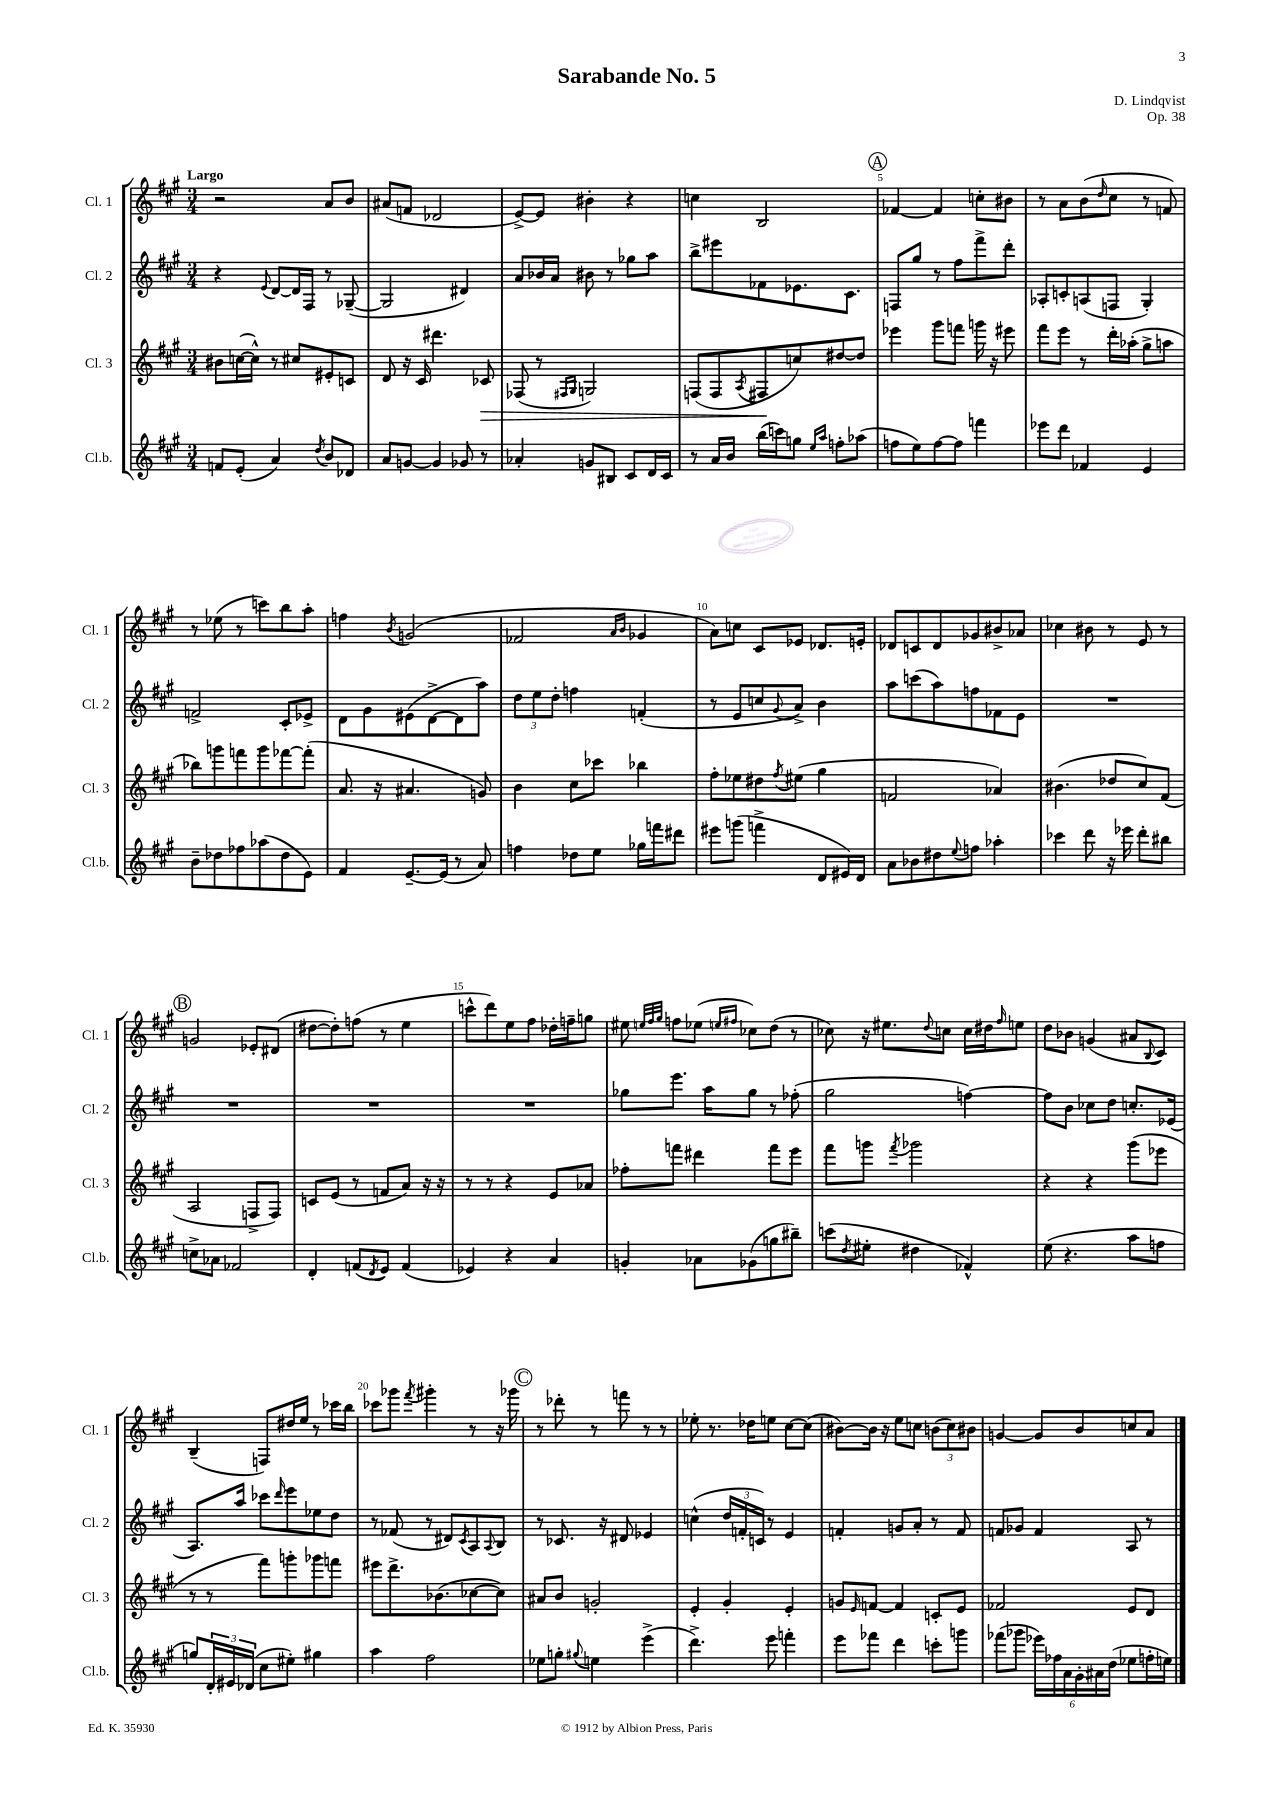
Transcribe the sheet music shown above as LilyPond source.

\header { title = "Sarabande No. 5" composer = "D. Lindqvist" opus = "Op. 38" }
<<
\new StaffGroup <<
\new Staff = "s0" \with { instrumentName = "Cl. 1" shortInstrumentName = "Cl. 1" } {
    \clef treble \key a \major \numericTimeSignature \time 3/4 \tempo "Largo"
    r2 a'8 b'8 |
    ais'8( f'8 des'2 |
    e'8~->) e'8 bis'4-. r4 |
    c''4 b2 |
    \mark \markup { \circle "A" } fes'4~ fes'4 c''8-. bis'8 |
    r8 a'8 b'8( \grace { d''16 } cis''8 r8 f'8) |
    r8 ees''8( r8 c'''8) b''8 a''8-. |
    f''4 \acciaccatura { b'8 } g'2( |
    fes'2 \grace { a'16 b'16 } ges'4 |
    a'8) c''8 cis'8 ees'8 des'8. e'16-. |
    des'8 c'8 des'8 ges'8 bis'8-> aes'8 |
    ces''4 bis'8 r8 e'8 r8 |
    \mark \markup { \circle "B" } g'2 ees'8-. dis'8( |
    dis''8~ dis''8-.) f''8( r8 e''4 |
    c'''8-^ d'''8) e''8 fis''8 des''16-. f''16-- g''8 |
    eis''8 \grace { e''32 fis''32 gis''32 } f''8 ees''8( \grace { e''16 fis''16 } ces''8) d''8( r8 |
    ces''8) r16 eis''8. \appoggiatura { d''8 } c''8 c''16 dis''16 \grace { fis''16 } e''8 |
    d''8 bes'8 g'4( ais'8 \appoggiatura { b8 } cis'8) |
    b4--( f8) dis''16 e''16 r8 ces'''16 b''16 |
    ces'''8 ges'''8 \acciaccatura { fis'''8 } gis'''4-. r8 r16 ges'''16 |
    \mark \markup { \circle "C" } r8 des'''8-. r8 f'''8 r8 r8 |
    ees''8-. r8. des''16 e''8 cis''8~ cis''8( |
    bis'8~) bis'16 r16 e''8 c''8 \tuplet 3/2 { b'8( c''8) bis'8 } |
    g'4~ g'8 b'8 c''8 a'8 \bar "|." |
}
\new Staff = "s1" \with { instrumentName = "Cl. 2" shortInstrumentName = "Cl. 2" } {
    \clef treble \key a \major \numericTimeSignature \time 3/4
    r4 \appoggiatura { e'8 } d'8~ d'16 fis16 r8 ges8~--( |
    ges2 dis'4) |
    a'8 bes'16 a'16 bis'8 r8 ges''8 a''8 |
    b''8-> eis'''8 fes'8 ees'8. cis'8. |
    \mark \markup { \circle "A" } f8 gis''8 r8 fis''8 fis'''8-> d'''8-. |
    aes8-. c'8-. a8( f8 gis4-.) |
    f'2-> cis'8-. ees'8-> |
    d'8 gis'8 eis'8( d'8~-> d'8 a''8) |
    \tuplet 3/2 { d''8 e''8 d''8-. } f''4 f'4-.( |
    r8 e'8 c''8 \appoggiatura { gis'8 } a'8->) b'4 |
    a''8 c'''8( a''8) f''8 fes'8 e'8 |
    R2. |
    \mark \markup { \circle "B" } R2. |
    R2. |
    R2. |
    ges''8 e'''8. a''16 ges''8 r8 fes''8-.( |
    gis''2 f''4~) |
    f''8 b'8 ces''8 d''8 c''8.-. ees'16( |
    a8.) a''16 ces'''8 \grace { d'''16 } e'''8 ees''8 d''8 |
    r8 fes'8( r8 dis'8) \acciaccatura { cis'8 } a8 \appoggiatura { a8 } b8 |
    \mark \markup { \circle "C" } r8 ces'8. r16 dis'8 ees'4 |
    c''4-^( \tuplet 3/2 { d''16 f'16-. c'16) } r8 e'4 |
    f'4-. g'8 a'8-. r8 f'8 |
    f'8 ges'8 f'4 a8 r8 \bar "|." |
}
\new Staff = "s2" \with { instrumentName = "Cl. 3" shortInstrumentName = "Cl. 3" } {
    \clef treble \key a \major \numericTimeSignature \time 3/4
    bis'8 c''16~( c''16-^) r8 cis''8 eis'8-. c'8 |
    d'8 r16 cis'16 dis'''4. ces'8\> |
    fes8( r8 \grace { fis16 gis16 } g2) |
    f8( f8 \acciaccatura { a8 } fis8\! c''8) dis''8~ dis''8 |
    \mark \markup { \circle "A" } ees'''4 gis'''8 f'''8 g'''16 r16 eis'''8 |
    fis'''8 e'''8 r8 d'''16-. aes''16-.( gis''8-> a''8 |
    bes''8) g'''8 f'''8 g'''8 fes'''8~ fes'''8-.( |
    a'8. r16 ais'4. g'8) |
    b'4 cis''8 ces'''8 bes''4 |
    fis''8-. ees''8 dis''8 \acciaccatura { fis''8 } eis''8( gis''4 |
    f'2 aes'4) |
    bis'4.( des''8 cis''8) fis'8( |
    \mark \markup { \circle "B" } a2 f8-> f8) |
    c'8 e'8( r8 f'8 a'8) r16 r16 |
    r8 r8 r4 e'8 aes'8 |
    fes''8-. f'''8 dis'''4 f'''8 e'''8 |
    fis'''8 g'''8 \acciaccatura { fis'''8 } ges'''2 |
    r4 r4 gis'''8( ees'''8 |
    r8 r8 fis'''8) g'''8-. ges'''8 f'''8 |
    eis'''8 d'''8.-> bes'8.( ces''8~ ces''8) |
    \mark \markup { \circle "C" } ais'8 b'8 g'2-. |
    e'4-. gis'4-. e'4-. |
    g'8 \grace { e'16 } f'8~ f'4 c'8-. e'8 |
    fes'2 e'8 d'8 \bar "|." |
}
\new Staff = "s3" \with { instrumentName = "Cl.b." shortInstrumentName = "Cl.b." } {
    \clef treble \key a \major \numericTimeSignature \time 3/4
    f'8 e'8-.( a'4) \acciaccatura { d''8 } b'8 des'8 |
    a'8 g'8~ g'4 ges'8 r8 |
    aes'4-. g'8 bis8 cis'8 d'16 cis'16 |
    r8 a'16 b'16 b''16( c'''16) g''8 \grace { e''16 a''16 } f''8-. aes''8( |
    \mark \markup { \circle "A" } f''8 e''8) f''8~ f''8 f'''4 |
    ees'''8 d'''8 fes'4 e'4 |
    b'8-- des''8 fes''8 aes''8( des''8 e'8) |
    fis'4 e'8.~-- e'16( r8 a'8) |
    f''4 des''8 e''8 ges''16 f'''16 dis'''8 |
    eis'''8 g'''8( f'''4-> d'8 eis'16) d'16 |
    a'8 bes'8 dis''8 \appoggiatura { e''8 } f''8 aes''4-. |
    ces'''4 d'''8 r16 ees'''16 d'''8-. bis''8 |
    \mark \markup { \circle "B" } c''8-> aes'8 fes'2 |
    d'4-. f'8( \acciaccatura { d'8 } e'8) f'4( |
    ees'4) r4 a'4 |
    g'4-. aes'8 ges'8( g''8 bis''8--) |
    c'''8( \acciaccatura { d''8 } eis''8-. dis''4 fes'4-^) |
    e''8( r4. a''8 f''8 |
    g''8) \tuplet 3/2 { d'16-. eis'16 des'16( } cis''8 eis''8-.) gis''4 |
    a''4 fis''2 |
    \mark \markup { \circle "C" } ees''8 g''8-. \appoggiatura { gis''8 } e''4 e'''4->( |
    d'''4.->) e'''8 f'''4-. |
    e'''8 fes'''8 d'''4 c'''8-. g'''8 |
    fes'''8( ges'''8 \tuplet 6/4 { ees'''16) fes''16 a'16 gis'16-. ais'16 d''16( } ees''8 f''16-. e''16) \bar "|." |
}
>>
>>
\layout { \context { \Score \override BarNumber.break-visibility = ##(#f #t #t) barNumberVisibility = #(every-nth-bar-number-visible 5) } }
